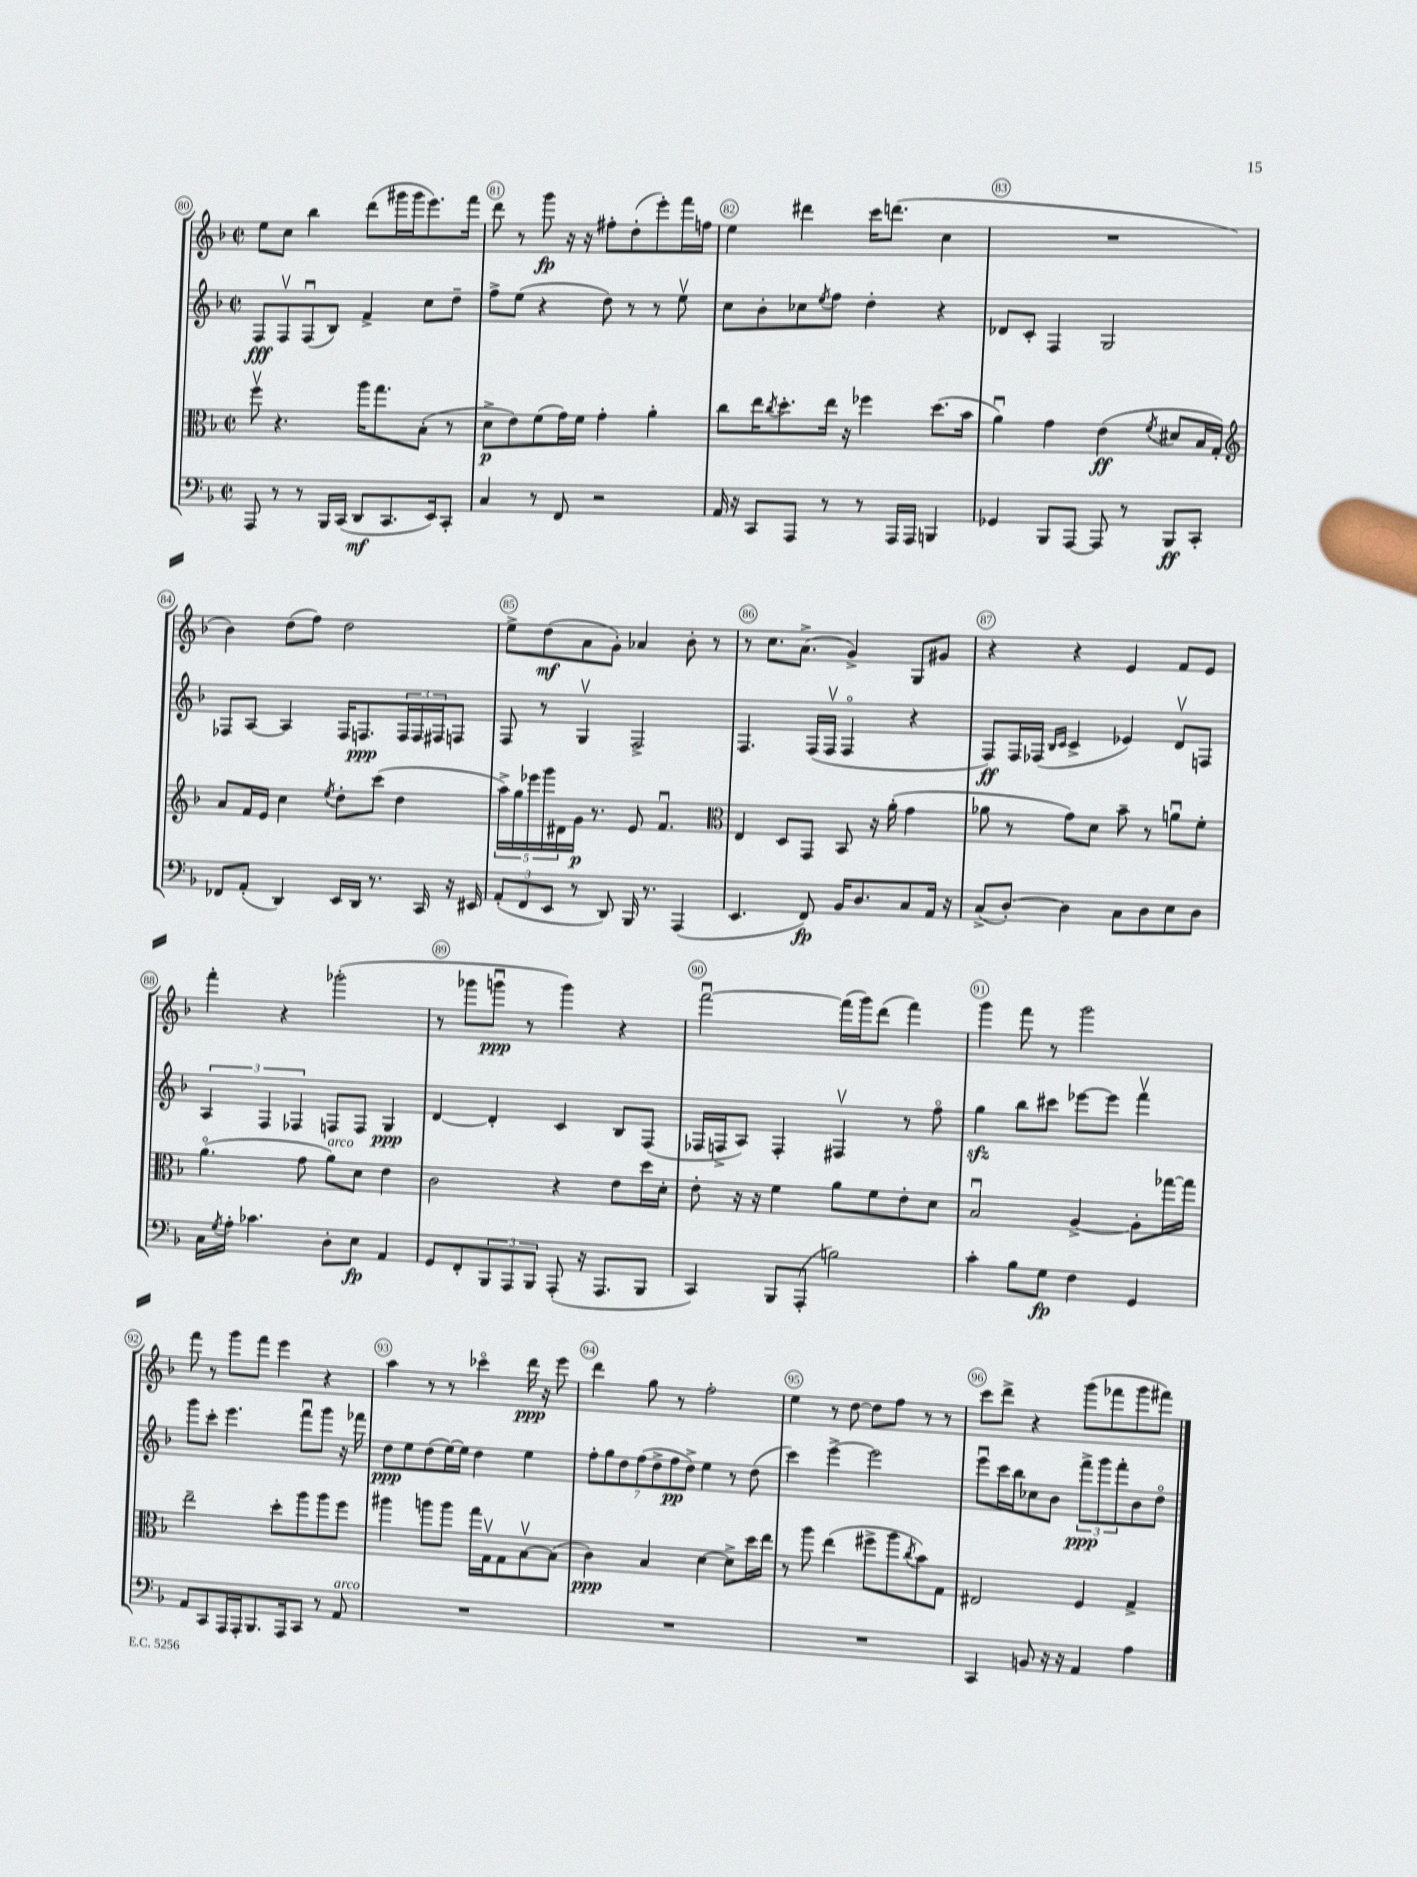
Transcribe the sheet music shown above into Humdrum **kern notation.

**kern	**kern	**kern	**kern
*staff4	*staff3	*staff2	*staff1
*clefF4	*clefC3	*clefG2	*clefG2
*k[b-]	*k[b-]	*k[b-]	*k[b-]
*M2/2	*M2/2	*M2/2	*M2/2
*met(c|)	*met(c|)	*met(c|)	*met(c|)
8AAA	8ffv	8F	8ee
8r	4.r	8Fv	8cc
8r	.	(8Fu	4bb-
16BBB-	.	8B-)	.
(16CC	.	.	.
8DD	16aa	4f^	(8ddd
.	8.gg	.	.
8.CC	.	.	16ggg#
.	.	.	16ggg#
.	(8B-'	8cc	8.eee)
16EE)	.	.	.
8CC'	8r	8dd~	.
.	.	.	16fff
=	=	=	=
4C	8d^	8ff^	8ddd
.	8e)	(8ee	8r
8r	(8f	4r	8ggg
8FF	16g)	.	16r
.	16f	.	16r
2r	4g'	8dd)	8ff#'
.	.	8r	(8dd'
.	4a'	8r	8eee')
.	.	8eev	16fff
.	.	.	16ff
=	=	=	=
16AA	8cc	8cc	4ee
16r	.	.	.
8CC	16ee	8b-'	.
.	8qcc	.	.
.	8.dd'	.	.
8AAA	.	8cc-	4ddd#
.	.	8qee	.
8r	16ee	8ff	.
.	16r	.	.
8r	4ff-	4dd'	16ccc
.	.	.	(8.ddd
16AAA	.	.	.
16AAA	.	.	.
4BBB	(8.dd	4r	4cc
.	16b-	.	.
=	=	=	=
4GG-	4au)	8d-	1r
.	.	8c'	.
8BBB-	4g	4F	.
[8AAA	.	.	.
8AAA]	(4e	2G	.
8r	.	.	.
.	8qf	.	.
8BBB-	8d#	.	.
8CC'	16B-	.	.
.	16G')	.	.
=	=	=	=
*	*clefG2	*	*
8FF-	8a	8F-	4b-)
(8AA'	16f	[8A	.
.	16e	.	.
4DD)	4cc	4A]	(8dd
.	.	.	8ff)
.	8qee	.	.
16EE	8dd'	16F-	2dd
16DD	.	8.F	.
8.r	(8ccc	.	.
.	4dd	24F	.
.	.	24F	.
16CC	.	.	.
.	.	24F#	.
16r	.	8F	.
16EE#	.	.	.
=	=	=	=
(12AA'	20aa^)	8F	8ee^
.	20gg	.	.
12FF	.	.	.
.	20eee-	.	.
.	.	8r	(8dd
.	20ggg	.	.
12EE	.	.	.
.	20d#	.	.
8r	16g	4Gv	8a
.	8.r	.	.
8DD)	.	.	8g')
16BBB-	8e	2F^	4a-
8.r	.	.	.
.	4.fu	.	.
(4AAA	.	.	8b-'
.	.	.	8r
=	=	=	=
*	*clefC3	*	*
4.EE	4E	4.F	8r
.	.	.	8.cc
.	8D	.	.
.	.	.	(8.a^
8FF)	8GG	(16F	.
.	.	16Fv	.
16BB-	8BB-	4Fo	4g^)
8.D	.	.	.
.	16r	.	.
.	(16a'	.	.
8C	4g	4r	8G
16AA	.	.	8g#
16r	.	.	.
=	=	=	=
(8C^	8a-	8F)	4r
[8D')	8r	16F	.
.	.	(16F-	.
.	.	16qqB-	.
.	.	16qqc	.
4D]	8g)	4c^	4r
.	8d	.	.
8C	8b-~	4e-)	4e
8D	8r	.	.
8E	8au	8dv	8f
8D	8f'	8F	8e
=	=	=	=
16C	(4.ao	6A	4fff'
8qG	.	.	.
16A'	.	.	.
4.c-	.	.	.
.	.	6F	.
.	.	.	4r
.	.	6F-	.
.	8g	.	.
8D'	8a)	8F	(2ggg-'
8E	8d	8F	.
4AA	4e	4G	.
=	=	=	=
8GG	2c	[4d	8r
8FF'	.	.	8ggg-
12BBB-	.	4d']	8gggu
12AAA	.	.	.
.	.	.	8r
12BBB-	.	.	.
(8AAA'	4r	4c	4ggg)
16r	.	.	.
8.AAA	.	.	.
.	8e	8B-	4r
8BBB-	16dd	(8F	.
.	16d'	.	.
=	=	=	=
4CC)	8e'	16F-	[2fffu
.	.	16F^	.
.	16r	8A)	.
.	16r	.	.
8BBB-	4f	4F'	.
(8AAA'	.	.	.
2B)	8a	4F#v	(16fff]
.	.	.	16ggg)
.	8f	.	(8ddd
.	8e'	8r	4fff)
.	8d	8ffo	.
=	=	=	=
4c'	2B-u	4gg	4ggg
8B-	.	8bb-	8fff
8G	.	8ccc#	8r
4F	[4A^	[8eee-	2ggg
.	.	8eee-]	.
4GG	8A']	4fffv	.
.	[16gg-	.	.
.	16gg-]	.	.
=	=	=	=
8AA	2ee~	8ggg	8fff
8CC	.	8ccc'	8r
16AAA	.	4.eee	8ggg
16AAA'	.	.	.
8.BBB-	.	.	8fff
.	8dd'	.	4eee
16AAA	.	.	.
8CC	8aa	8fffu	.
8r	8aa	8ggg	4r
8AA	8ff	16r	.
.	.	16fff-	.
=	=	=	=
1r	4aa#	8dd	4aa
.	.	8ee	.
.	8aa	(8dd	8r
.	8aa	[16ee)	8r
.	.	16ee]	.
.	16gg	4dd	4ccc-o
.	16Gv	.	.
.	8G	.	.
.	[8B-v	4ee	16ddd
.	.	.	16r
.	(8B-]	.	8eee
=	=	=	=
1r	4c)	14ff'	4ddd
.	.	14gg	.
.	.	14dd	.
.	.	(14ff	.
.	4B-	.	8gg
.	.	14dd^	.
.	.	14ff	.
.	.	.	8r
.	.	14dd^)	.
.	[4d	4ee	2ff'
.	8d^]	8r	.
.	16dd	(8dd	.
.	16ee	.	.
=	=	=	=
1r	8r	4ccc)	4ee
.	8aa	.	.
.	(4ee	[4eee^	8r
.	.	.	[8dd
.	8ff#^	2eee]	8dd]
.	8aa	.	8ff
.	8qcc	.	.
.	8b-)	.	8r
.	8G	.	8r
=	=	=	=
4CC	2E#	8eeeu	8ccc
.	.	16ccc	8ddd^
.	.	16bb-	.
8BB	.	8cc-	4r
16r	.	8b-	.
16r	.	.	.
4AA	4F	12fff^	(8ggg
.	.	12ggg	.
.	.	.	8fff-
.	.	12fff'	.
4A	4G^	8b-	8ggg
.	.	8ddo	8fff#)
==	==	==	==
*-	*-	*-	*-
